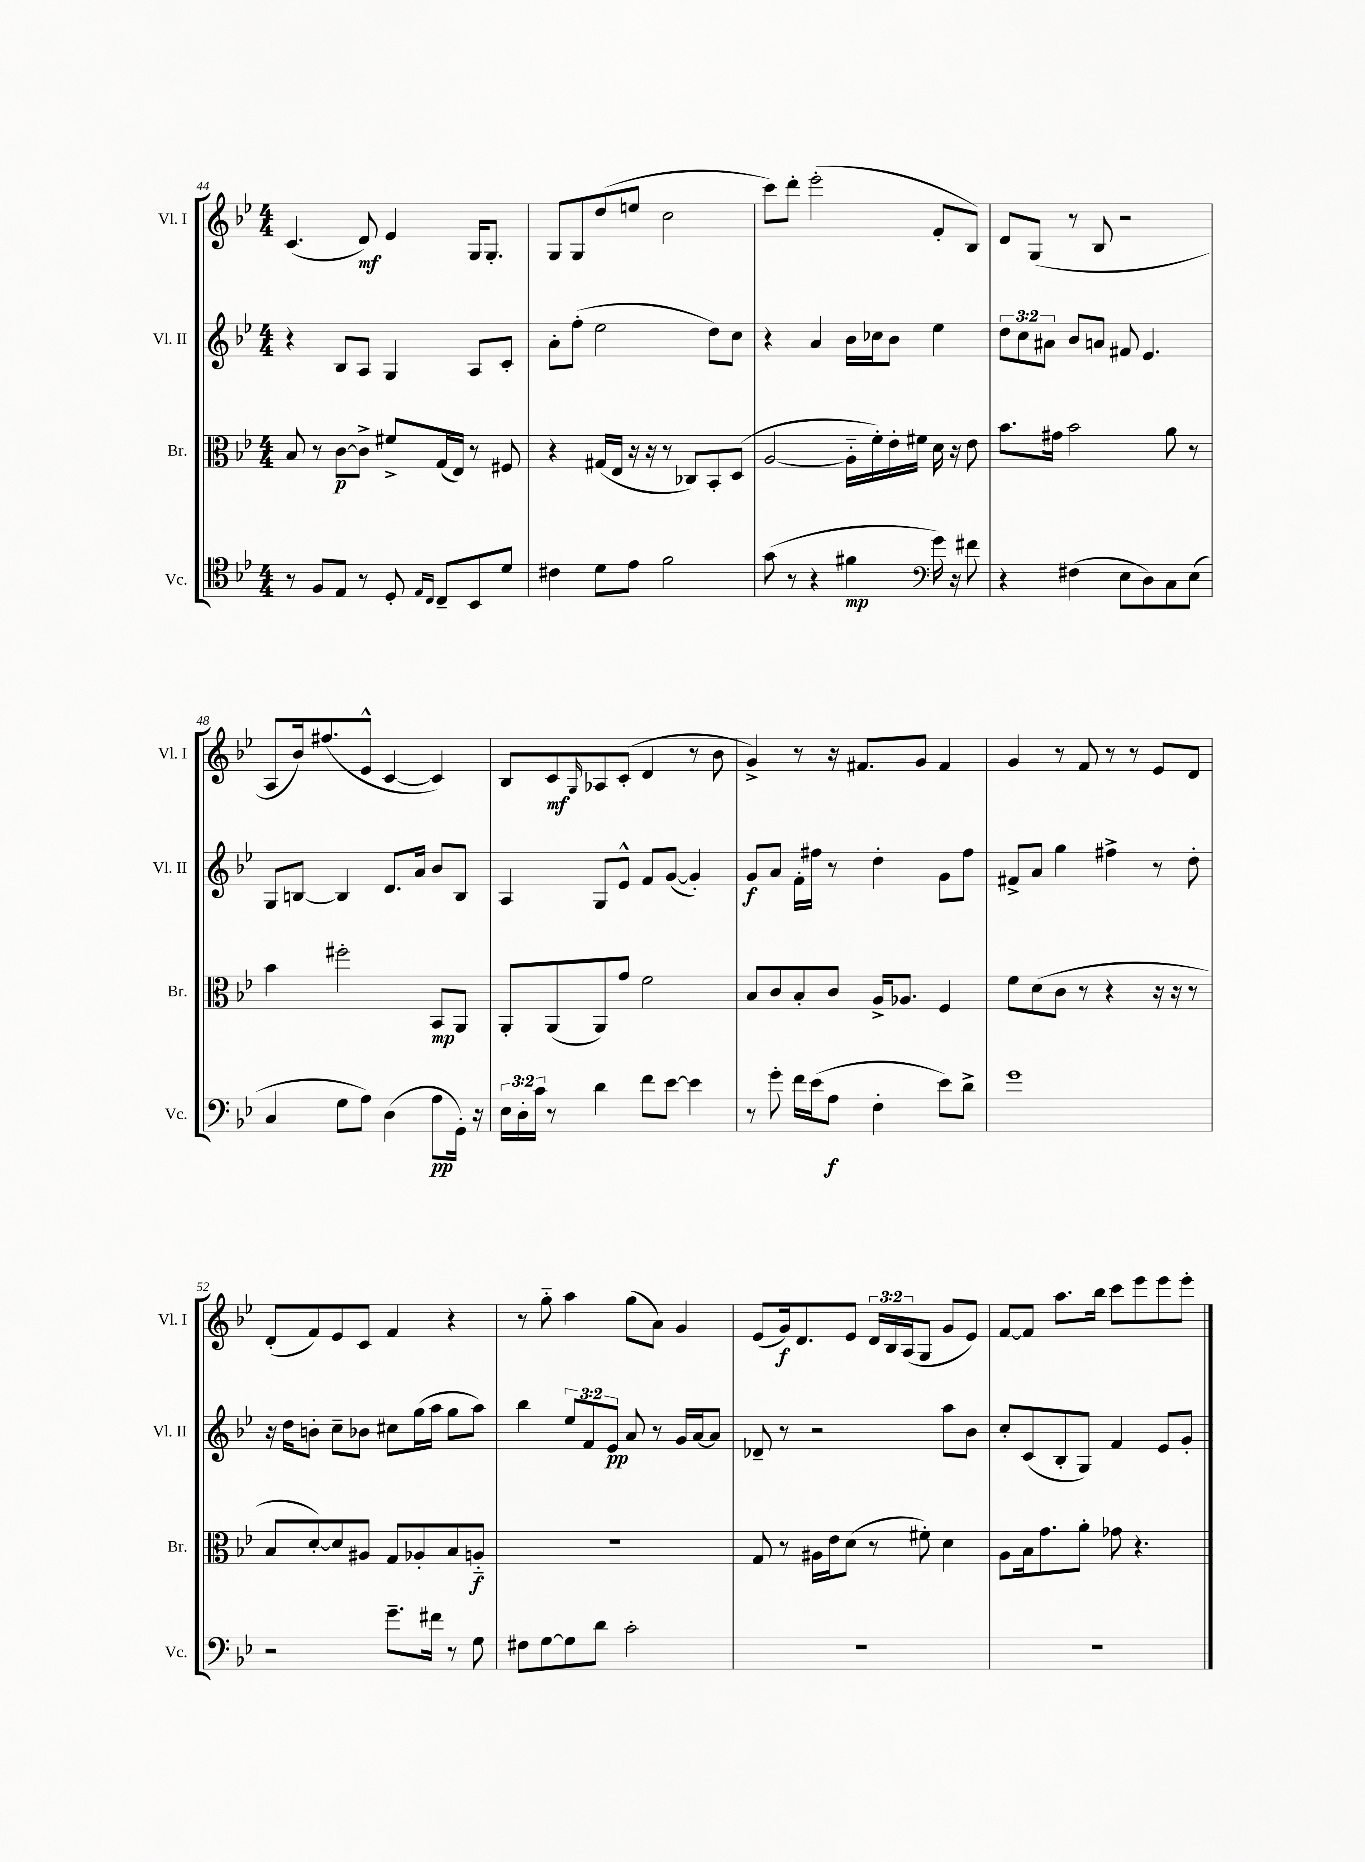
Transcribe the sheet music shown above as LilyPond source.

<<
\new StaffGroup <<
\new Staff = "s0" \with { instrumentName = "Vl. I" shortInstrumentName = "Vl. I" } {
    \clef treble \key bes \major \numericTimeSignature \time 4/4 \override Staff.TupletNumber.text = #tuplet-number::calc-fraction-text
    c'4.( d'8\mf) ees'4 g16 g8.-. |
    g8 g8 d''8( e''8 c''2 |
    c'''8) d'''8-. ees'''2-.( f'8-. bes8) |
    d'8 g8( r8 bes8 r2 |
    a8 bes'16) fis''8.( ees'8-^ c'4~ c'4) |
    bes8 c'8\mf \grace { g16 } aes8 c'8-.( d'4 r8 bes'8 |
    g'4->) r8 r16 fis'8. g'8 fis'4 |
    g'4 r8 f'8 r8 r8 ees'8 d'8 |
    d'8-.( f'8) ees'8 c'8 f'4 r4 |
    r8 g''8-_ a''4 g''8( a'8) g'4 |
    ees'8( g'16\f) d'8. ees'8 \tuplet 3/2 { d'16 bes16 a16( } g8 g'8 ees'8) |
    f'8~ f'8 a''8. bes''16 c'''8 ees'''8 ees'''8 ees'''8-. \bar "|." |
}
\new Staff = "s1" \with { instrumentName = "Vl. II" shortInstrumentName = "Vl. II" } {
    \clef treble \key bes \major \numericTimeSignature \time 4/4 \override Staff.TupletNumber.text = #tuplet-number::calc-fraction-text
    r4 bes8 a8 g4 a8 c'8-. |
    a'8-. f''8-.( ees''2 d''8) c''8 |
    r4 a'4 bes'16 ces''16 bes'8 ees''4 |
    \tuplet 3/2 { d''8 c''8 ais'8 } bes'8 a'8 fis'8 ees'4. |
    g8 b8~ b4 d'8. a'16 bes'8 b8 |
    a4 g8 ees'8-^ f'8 g'8~( g'4-.) |
    g'8\f a'8 f'16-. fis''16 r8 d''4-. g'8 fis''8 |
    fis'8-> a'8 g''4 fis''4-> r8 d''8-. |
    r16 d''16 b'8-. c''8-- bes'8 cis''8 g''16( a''16 g''8 a''8) |
    bes''4 \tuplet 3/2 { ees''8 f'8 ees'8\pp } a'8 r8 g'16 a'16~ a'8 |
    des'8-- r8 r2 a''8 bes'8 |
    c''8-. c'8( bes8-. g8) f'4 ees'8 g'8-. \bar "|." |
}
\new Staff = "s2" \with { instrumentName = "Br." shortInstrumentName = "Br." } {
    \clef alto \key bes \major \numericTimeSignature \time 4/4
    bes8 r8 c'8~\p c'8-> fis'8-> g16( ees16) r8 fis8 |
    r4 gis16( ees16 r16 r16 r8 ces8) bes,8-. d8( |
    a2~ a16-_ f'16-.) ees'16-. fis'16 d'16 r16 ees'8 |
    bes'8. gis'16 bes'2 a'8 r8 |
    bes'4 fis''2-. bes,8\mp a,8 |
    a,8-. a,8( a,8) g'8 f'2 |
    bes8 c'8 bes8-. c'8 a16-> aes8. f4 |
    f'8 d'8( c'8 r8 r4 r16 r16 r8 |
    bes8 d'8~-.) d'8 ais8 g8 aes8-. bes8 a8-_\f |
    R1 |
    g8 r8 ais16 ees'16 d'8( r8 fis'8-.) d'4 |
    a8 bes16 g'8. a'8-. ges'8 r4. \bar "|." |
}
\new Staff = "s3" \with { instrumentName = "Vc." shortInstrumentName = "Vc." } {
    \clef tenor \key bes \major \numericTimeSignature \time 4/4 \override Staff.TupletNumber.text = #tuplet-number::calc-fraction-text
    r8 f8 ees8 r8 d8-. \grace { ees16 c16 } c8-- bes,8 d'8 |
    cis'4 d'8 ees'8 f'2 |
    g'8( r8 r4 fis'4\mp \clef bass g'16) r16 fis'8 |
    r4 fis4( ees8 d8) c8 ees8( |
    c4 g8 a8) d4( a8\pp g,16-.) r16 |
    \tuplet 3/2 { ees16 d16-. c'16 } r8 d'4 f'8 ees'8~ ees'4 |
    r8 g'8-. f'16 ees'16( a8\f f4-. ees'8) d'8-> |
    g'1 |
    r2 g'8.-- fis'16 r8 g8 |
    fis8 g8~ g8 d'8 c'2-. |
    R1 |
    R1 \bar "|." |
}
>>
>>
\layout { \context { \Score currentBarNumber = #44 } }
